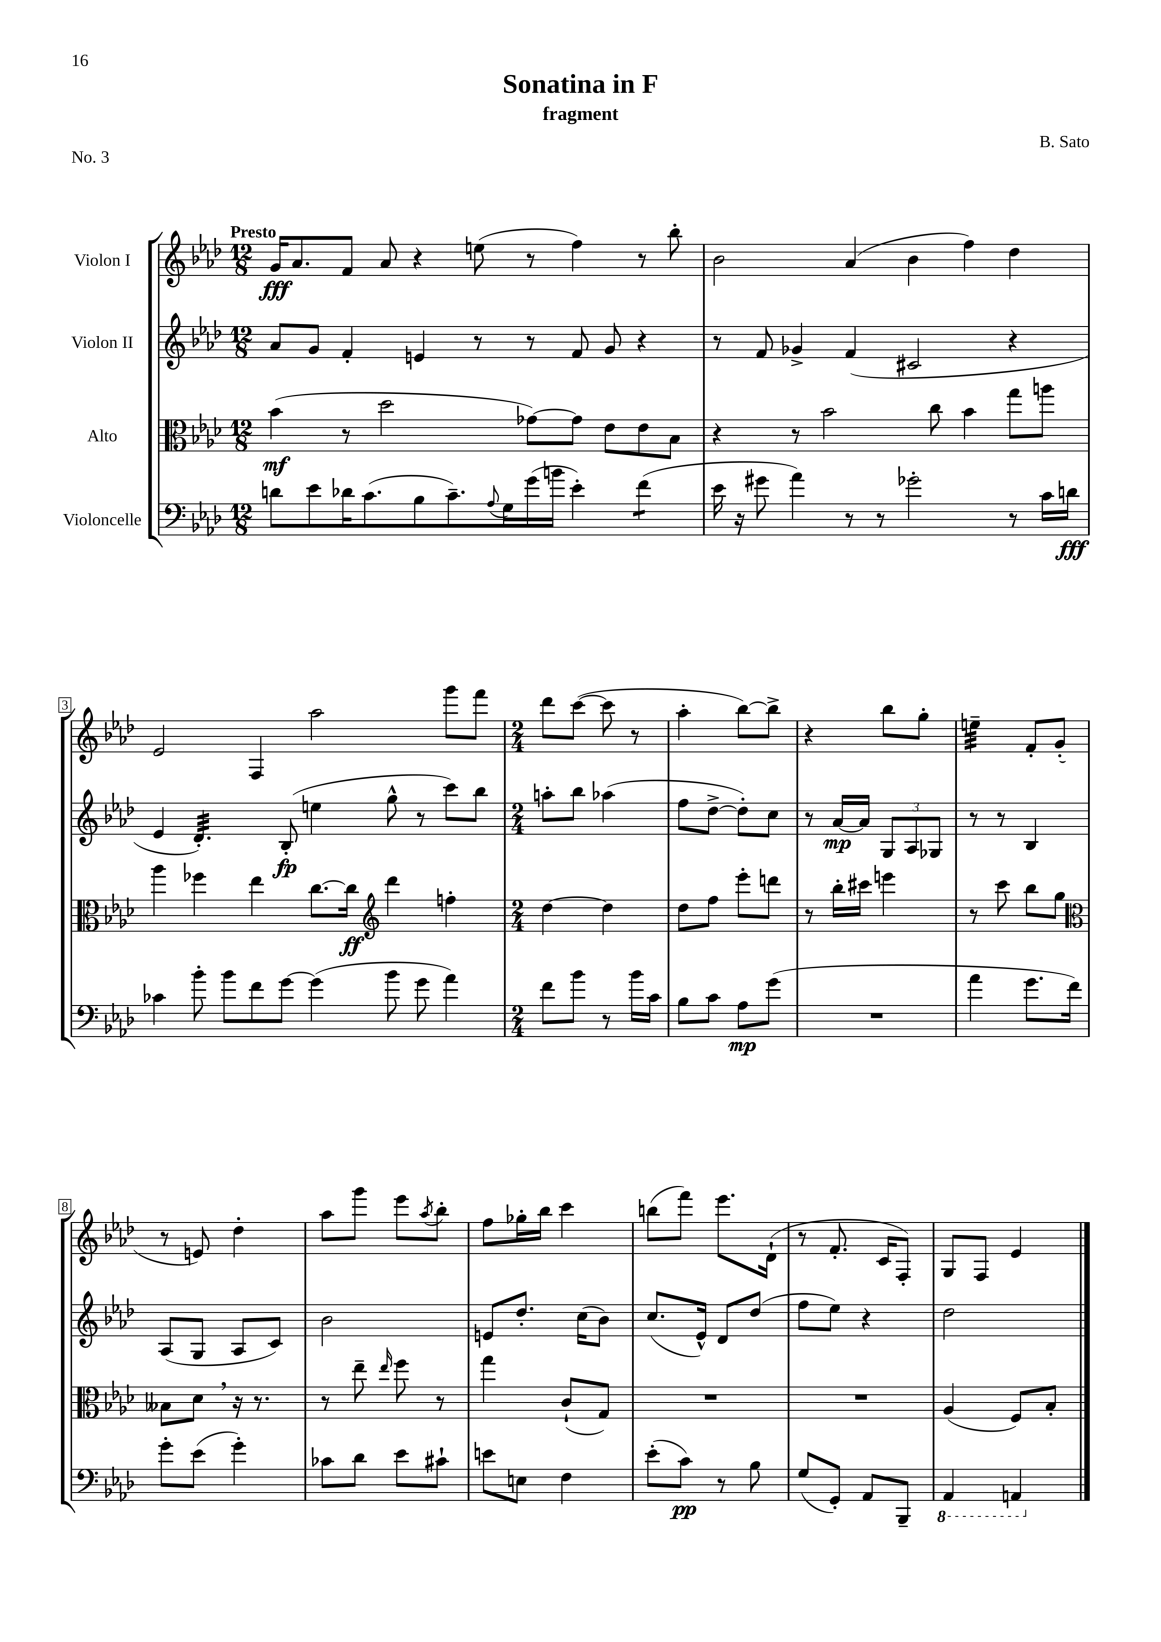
\header { title = "Sonatina in F" composer = "B. Sato" subtitle = "fragment" piece = "No. 3" }
<<
\new StaffGroup <<
\new Staff = "s0" \with { instrumentName = "Violon I" } {
    \clef treble \key aes \major \numericTimeSignature \time 12/8 \tempo "Presto"
    g'16\fff aes'8. f'8 aes'8 r4 e''8( r8 f''4) r8 bes''8-. |
    bes'2 aes'4( bes'4 f''4) des''4 |
    ees'2 f4 aes''2 g'''8 f'''8 |
    \numericTimeSignature \time 2/4 des'''8 c'''8~( c'''8 r8 |
    aes''4-. bes''8~) bes''8-> |
    r4 bes''8 g''8-. |
    e''4:32-- f'8-. g'8-.( |
    r8 e'8) des''4-. |
    aes''8 g'''8 ees'''8 \acciaccatura { aes''8 } bes''8-. |
    f''8 ges''16-. bes''16 c'''4 |
    b''8( f'''8) ees'''8. des'16-!( |
    r8 f'8.-. c'16 f8-.) |
    g8 f8 ees'4 \bar "|." |
}
\new Staff = "s1" \with { instrumentName = "Violon II" } {
    \clef treble \key aes \major \numericTimeSignature \time 12/8
    aes'8 g'8 f'4-. e'4 r8 r8 f'8 g'8 r4 |
    r8 f'8 ges'4-> f'4( cis'2 r4 |
    ees'4 des'4.:32-.) bes8-.\fp( e''4 g''8-^ r8 c'''8) bes''8 |
    \numericTimeSignature \time 2/4 a''8-. bes''8 aes''4( |
    f''8 des''8~-> des''8-.) c''8 |
    r8 aes'16~\mp aes'16 \tuplet 3/2 { g8 aes8 ges8 } |
    r8 r8 bes4 |
    aes8( g8 aes8 c'8) |
    bes'2 |
    e'8 des''8.-. c''16( bes'8) |
    c''8.( ees'16-^) des'8 des''8( |
    f''8 ees''8) r4 |
    des''2 \bar "|." |
}
\new Staff = "s2" \with { instrumentName = "Alto" } {
    \clef alto \key aes \major \numericTimeSignature \time 12/8
    bes'4\mf( r8 des''2 ges'8~) ges'8 ees'8 ees'8 bes8 |
    r4 r8 bes'2 c''8 bes'4 g''8 a''8 |
    aes''4 fes''4 ees''4 c''8.~ c''16\ff \clef treble des'''4 f''4-. |
    \numericTimeSignature \time 2/4 des''4~ des''4 |
    des''8 f''8 ees'''8-. d'''8 |
    r8 bes''16-. cis'''16 e'''4 |
    r8 c'''8 bes''8 g''8 |
    \clef alto beses8 des'8 \breathe r16 r8. |
    r8 ees''8-- \grace { ees''16 } f''8 r8 |
    g''4 c'8-!( g8) |
    R2 |
    R2 |
    aes4( f8) bes8-. \bar "|." |
}
\new Staff = "s3" \with { instrumentName = "Violoncelle" } {
    \clef bass \key aes \major \numericTimeSignature \time 12/8
    d'8 ees'8 des'16 c'8.( bes8 c'8.--) \appoggiatura { aes8 } g16 g'16( b'16 ees'4-.) f'4:8( |
    ees'16 r16 gis'8 aes'4) r8 r8 ges'2-. r8 c'16 d'16\fff |
    ces'4 bes'8-. bes'8 f'8 g'8~ g'4( bes'8 g'8 aes'4) |
    \numericTimeSignature \time 2/4 f'8 bes'8 r8 bes'16 c'16 |
    bes8 c'8 aes8\mp g'8( |
    R2 |
    aes'4 g'8. f'16) |
    g'8-. ees'8( g'4-.) |
    ces'8 des'8 ees'8 cis'8-! |
    e'8 e8 f4 |
    ees'8-.( c'8\pp) r8 bes8 |
    g8( g,8-.) aes,8 bes,,8-- |
    \ottava #-1 aes,,4 a,,4 \ottava #0 \bar "|." |
}
>>
>>
\layout { \context { \Score \override BarNumber.stencil = #(make-stencil-boxer 0.1 0.3 ly:text-interface::print) } }
